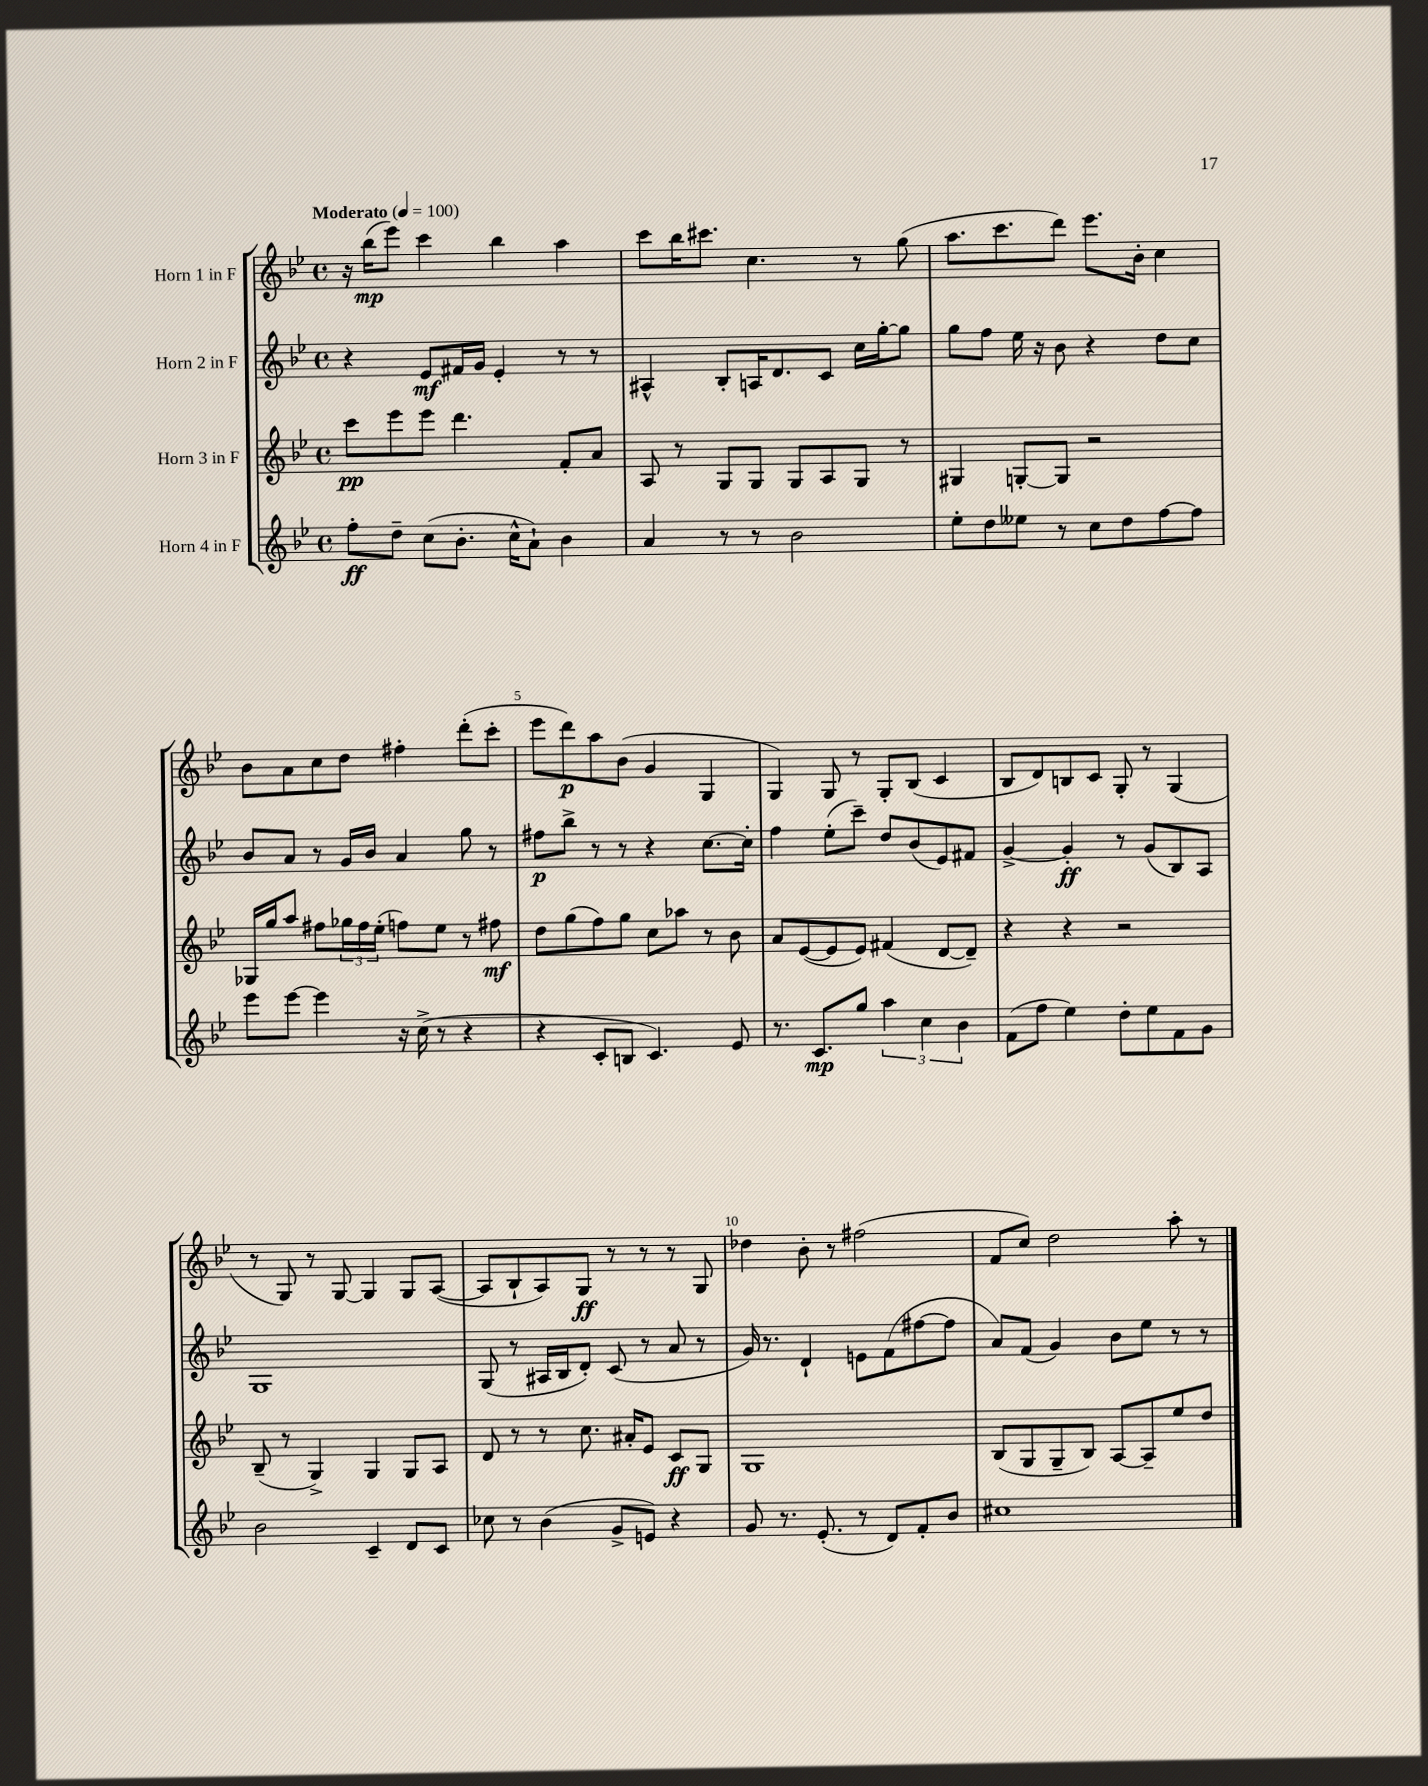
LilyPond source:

<<
\new StaffGroup <<
\new Staff = "s0" \with { instrumentName = "Horn 1 in F" } {
    \clef treble \key bes \major \defaultTimeSignature \time 4/4 \tempo "Moderato" 4 = 100
    r16 bes''16\mp( ees'''8) c'''4 bes''4 a''4 |
    c'''8 bes''16 cis'''8. c''4. r8 g''8( |
    a''8. c'''8. d'''8) ees'''8. bes'16-. c''4 |
    bes'8 a'8 c''8 d''8 fis''4-. d'''8-.( c'''8-. |
    ees'''8 d'''8\p) a''8 bes'8( g'4 g4 |
    g4) g8 r8 g8-. bes8( c'4 |
    bes8 d'8) b8 c'8 g8-. r8 g4( |
    r8 g8) r8 g8~ g4 g8 a8~( |
    a8 bes8-! a8) g8\ff r8 r8 r8 g8 |
    des''4 bes'8-. r8 fis''2( |
    f'8 c''8) d''2 a''8-. r8 \bar "|." |
}
\new Staff = "s1" \with { instrumentName = "Horn 2 in F" } {
    \clef treble \key bes \major \defaultTimeSignature \time 4/4
    r4 ees'8\mf fis'16 g'16 ees'4-. r8 r8 |
    ais4-^ bes8-. a16 d'8. c'8 c''16 g''16~-. g''8 |
    g''8 f''8 ees''16 r16 bes'8 r4 d''8 c''8 |
    bes'8 a'8 r8 g'16 bes'16 a'4 g''8 r8 |
    fis''8\p bes''8-> r8 r8 r4 c''8.~ c''16-. |
    f''4 ees''8-.( c'''8--) d''8 bes'8( ees'8) fis'8 |
    g'4~-> g'4-.\ff r8 g'8( bes8) a8 |
    g1 |
    g8( r8 ais16 bes16 d'8-.) c'8( r8 a'8 r8 |
    g'16) r8. d'4-! e'8 f'8( fis''8~ fis''8 |
    a'8) f'8( g'4) bes'8 ees''8 r8 r8 \bar "|." |
}
\new Staff = "s2" \with { instrumentName = "Horn 3 in F" } {
    \clef treble \key bes \major \defaultTimeSignature \time 4/4
    c'''8\pp ees'''8 ees'''8 d'''4. f'8-. a'8 |
    a8 r8 g8 g8 g8 a8 g8 r8 |
    gis4 g8~-. g8 r2 |
    ges16 g''16 a''8 fis''8 \tuplet 3/2 { ges''16 fis''16 ees''16-.( } f''8) ees''8 r8 fis''8\mf |
    d''8 g''8( f''8) g''8 c''8 aes''8 r8 bes'8 |
    a'8 ees'8~( ees'8 ees'8) fis'4( d'8~ d'8--) |
    r4 r4 r2 |
    bes8--( r8 g4->) g4 g8 a8 |
    d'8 r8 r8 c''8. ais'16-. ees'8 c'8\ff g8 |
    g1 |
    bes8( g8 g8-- bes8) a8~ a8-- ees''8 d''8 \bar "|." |
}
\new Staff = "s3" \with { instrumentName = "Horn 4 in F" } {
    \clef treble \key bes \major \defaultTimeSignature \time 4/4
    f''8-.\ff d''8-- c''8( bes'8.-. c''16-^ a'8-!) bes'4 |
    a'4 r8 r8 bes'2 |
    ees''8-. d''8 eeses''8 r8 c''8 d''8 f''8~ f''8 |
    ees'''8 ees'''8~ ees'''4 r16 c''16->( r8 r4 |
    r4 c'8-. b8 c'4.) ees'8 |
    r8. c'8.\mp g''8 \tuplet 3/2 { a''4 c''4 bes'4 } |
    f'8( f''8 ees''4) d''8-. ees''8 f'8 g'8 |
    bes'2 c'4-- d'8 c'8 |
    ces''8 r8 bes'4( g'8-> e'8) r4 |
    g'8 r8. ees'8.-.( r8 d'8) f'8-. bes'8 |
    cis''1 \bar "|." |
}
>>
>>
\layout { \context { \Score \override BarNumber.break-visibility = ##(#f #t #t) barNumberVisibility = #(every-nth-bar-number-visible 5) } }
